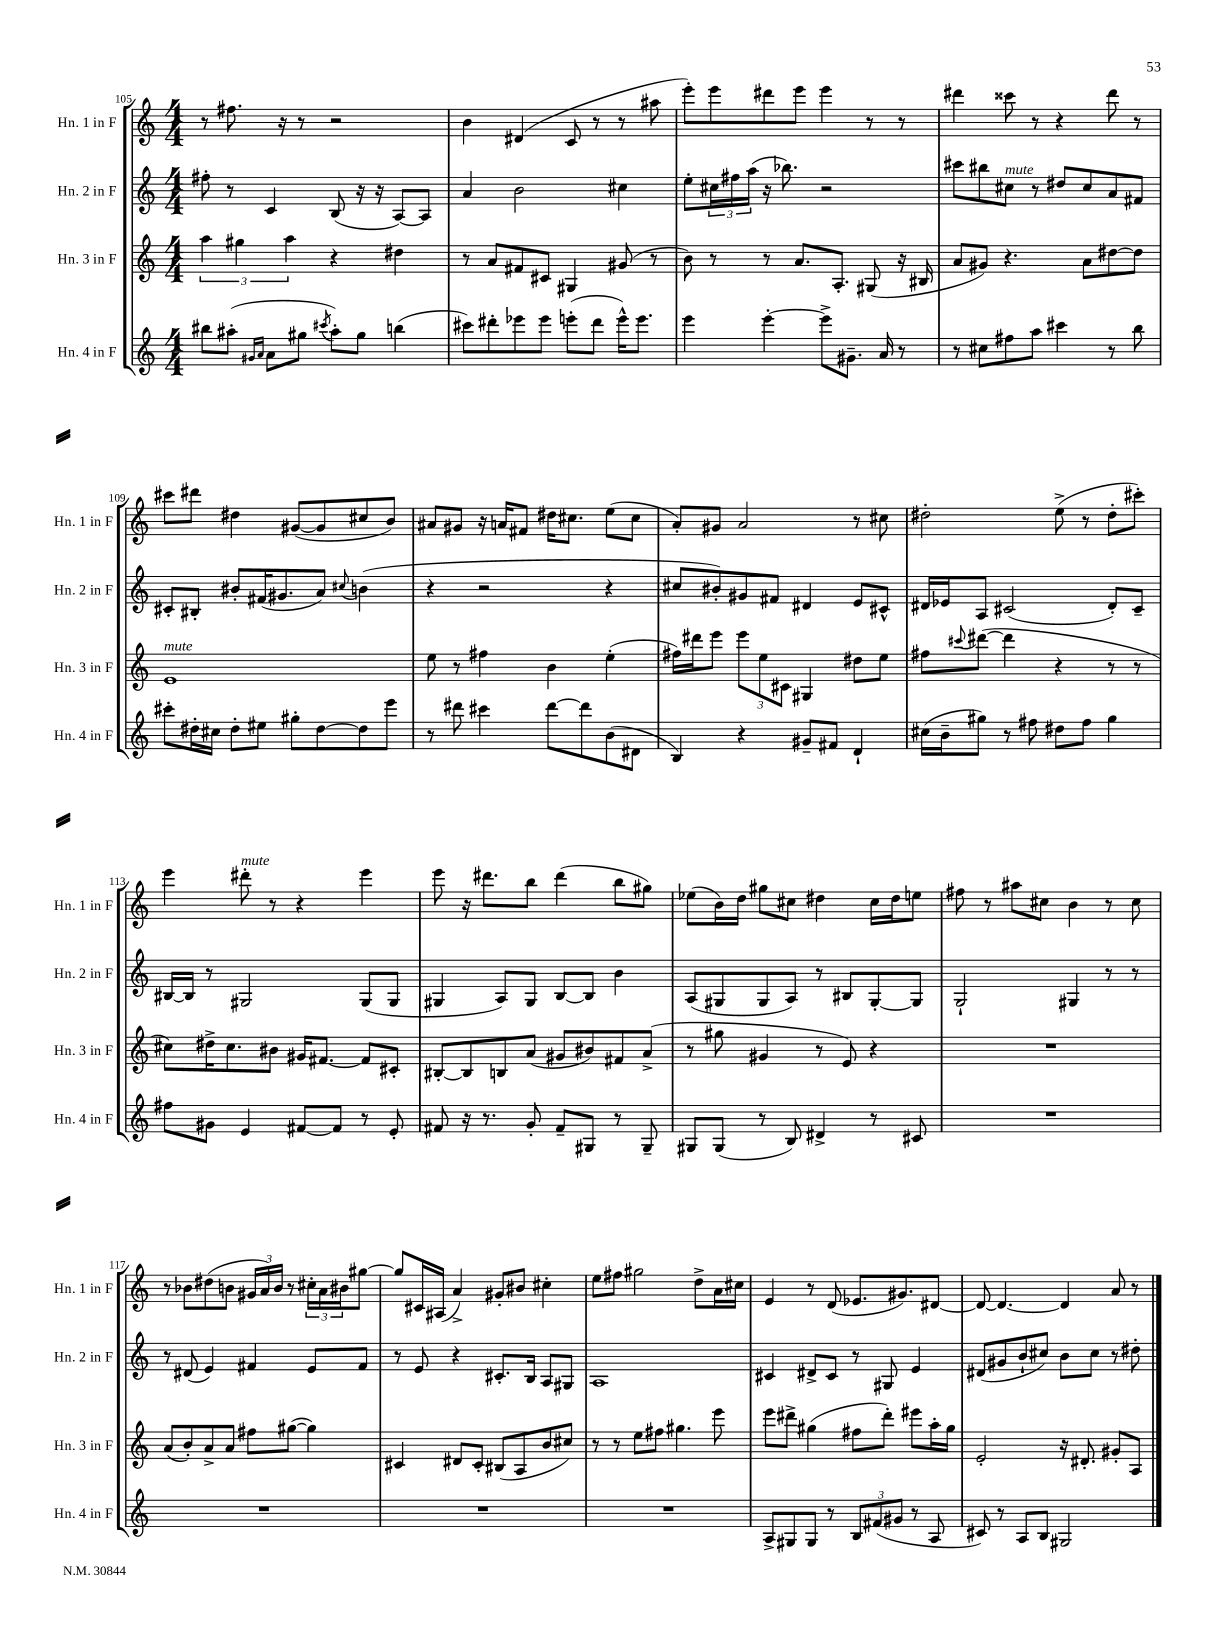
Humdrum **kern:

**kern	**kern	**kern	**kern
*part4	*part3	*part2	*part1
*staff4	*staff3	*staff2	*staff1
*I"Hn. 4 in F	*I"Hn. 3 in F	*I"Hn. 2 in F	*I"Hn. 1 in F
*I'Hn. 4 in F	*I'Hn. 3 in F	*I'Hn. 2 in F	*I'Hn. 1 in F
*clefG2	*clefG2	*clefG2	*clefG2
*k[]	*k[]	*k[]	*k[]
*M4/4	*M4/4	*M4/4	*M4/4
=105	=105	=105	=105
8bb#X\L	6aa\	8ff#X'\	8r
(8aa#X'\J	.	8r	8.ff#X\
.	6gg#X\	.	.
16qqg#X/LL	.	.	.
16qqa/JJ	.	.	.
8a\L	.	4c/	.
.	.	.	16r
.	6aa\	.	.
8gg#X\J	.	.	8r
8qccc#X/	.	.	.
8aa#'\L)	4r	(8B/	2r
8gg#\J	.	16r	.
.	.	16r	.
(4bbn\	4dd#X\	[8A/L)	.
.	.	8A/J]	.
=106	=106	=106	=106
8ccc#X\L)	8r	4a/	4b\
8ddd#X'\	8a/L	.	.
8eee-X\	8f#X/	2b\	(4d#X/
8eee-\J	8c#X/J	.	.
(8eeen'\L	4G#X/	.	8c/
8ddd#\J	.	.	8r
16eee^^\KL)	(8g#X/	4cc#X\	8r
8.eee\J	.	.	.
.	8r	.	8aa#X\
=107	=107	=107	=107
4eee\	8b\)	8ee'\L	8eee'\L)
.	8r	24cc#X\L	8eee\
.	.	24ff#X\	.
.	.	(24aa\JJ	.
[4eee'\	8r	16r	8ddd#X\
.	.	8.bb-X\)	.
.	8.a/L	.	8eee\J
8eee^\L]	.	2r	4eee\
.	8.A'/J	.	.
8.g#X~\J	.	.	.
.	(8G#X/	.	8r
16a/	.	.	.
8r	16r	.	8r
.	16B#X/	.	.
=108	=108	=108	=108
8r	8a/L	8ccc#X\L	4ddd#X\
8cc#X\L	8g#X/J)	8bb#X\	.
!	!	!LO:TX:a:i:t=mute	!
8ff#X\	4.r	8cc#X\J	8ccc##X\
8aa\J	.	8r	8r
4ccc#X\	.	8dd#X/L	4r
.	8a\L	8cc#/	.
8r	[8dd#X\	8a/	8ddd#\
8bb\	8dd#\J]	8f#X/J	8r
!!LO:LB:g=z
=109	=109	=109	=109
!	!LO:TX:a:i:t=mute	!	!
8ccc#X'\L	1e	8c#X'/L	8ccc#X\L
16dd#X'\L	.	8B#X'/J	8ddd#X\J
16cc#X\JJ	.	.	.
8dd#'\L	.	8b#X'/L	4dd#X\
8ee#X\J	.	(16f#X/K	.
.	.	8.g#X/	.
8gg#X'\L	.	.	([8g#X/L
[8dd#\	.	8a/J)	8g#/]
.	.	8qqcc#X/	.
8dd#\]	.	(4bn\	8cc#X/
8eee\J	.	.	8b/J)
=110	=110	=110	=110
8r	8ee\	4r	8a#X/L
8ddd#X\	8r	.	8g#X/J
4ccc#X\	4ff#X\	2r	16r
.	.	.	16an/KL
.	.	.	8f#X/J
[8ddd#\L	4b\	.	16dd#X\KL
.	.	.	8.cc#X\J
8ddd#\]	.	.	.
(8b\	(4ee'\	4r	(8ee\L
8d#X\J	.	.	8cc#\J
=111	=111	=111	=111
4B/)	16ff#X\LL)	8cc#X/L	8a'/L)
.	16ddd#X\J	.	.
.	8eee\J	8b#X'/)	8g#X/J
4r	12eee\L	8g#X/	2a/
.	12ee\	.	.
.	.	8f#X/J	.
.	12c#X\J	.	.
8g#X~/L	4G#X/	4d#X/	.
8f#X/J	.	.	.
4d`/	8dd#X\L	8e/L	8r
.	8ee\J	8c#X^^/J	8cc#X\
=112	=112	=112	=112
(16cc#X\LL	8ff#X\L	16d#X/LL	2dd#X'\
16b~\J	.	16e-X/J	.
.	8qqccc#X/	.	.
8gg#X\J)	([8ddd#X\J	8A/J	.
8r	4ddd#\]	(2c#X/	.
8ff#X\	.	.	.
8dd#X\L	4r	.	(8ee^\
8ff#\J	.	.	8r
4gg#\	8r	8d#'/L)	8dd#'\L
.	8r	8c#~/J	8ccc#X'\J)
!!LO:LB:g=z
=113	=113	=113	=113
8ff#X\L	8cc#X\L)	[16B#X/LL	4eee\
.	.	16B#/JJ]	.
8g#X\J	16dd#X^\K	8r	.
.	8.cc#\	.	.
!	!	!	!LO:TX:a:i:t=mute
4e/	.	2G#X/	8ddd#X'\
.	8b#X\J	.	8r
[8f#X/L	16g#X/KL	.	4r
.	[8.f#X/J	.	.
8f#/J]	.	.	.
8r	8f#/L]	(8G#/L	4eee\
8e'/	8c#X'/J	8G#/J	.
=114	=114	=114	=114
8f#X/	[8B#X'/L	4G#X/	8eee\
16r	8B#/]	.	16r
8.r	.	.	8.ddd#X\L
.	8Bn/	8A/L)	.
8g'/	(8a/J	8G#/J	8bb\J
8f#~/L	8g#X/L	[8B/L	(4ddd#\
8G#X/J	8b#X/)	8B/J]	.
8r	8f#X/	4b\	8bb\L
8G#~/	(8a^/J	.	8gg#X\J)
=115	=115	=115	=115
8G#X/L	8r	(8A/L	(8ee-X\L
(8G#/J	8gg#X\	8G#X/	16b\L)
.	.	.	16dd\JJ
8r	4g#X/	8G#/	8gg#X\L
8B/)	.	8A/J)	8cc#X\J
4d#X^/	8r	8r	4dd#X\
.	8e/)	8B#X/L	.
8r	4r	[8G#'/	16cc#\LL
.	.	.	16dd#\J
8c#X/	.	8G#/J]	8een\J
=116	=116	=116	=116
1r	1r	2G`/	8ff#X\
.	.	.	8r
.	.	.	8aa#X\L
.	.	.	8cc#X\J
.	.	4G#X/	4b\
.	.	8r	8r
.	.	8r	8cc#\
!!LO:LB:g=z
=117	=117	=117	=117
1r	(8a/L	8r	8r
.	8b'/)	(8d#X/	8b-X\L
.	8a^/	4e/)	(8dd#X\
.	8a/J	.	8bn\J
.	8ff#X\L	4f#X/	24g#X/LL
.	.	.	24a/)
.	.	.	24b/JJ
.	([8gg#X\J	.	8r
.	4gg#\])	8e/L	24cc#X'\LL
.	.	.	24a\
.	.	.	24b#X\J
.	.	8f#/J	[8gg#X\J
=118	=118	=118	=118
1r	4c#X/	8r	8gg#/L]
.	.	8e/	16c#X/L
.	.	.	(16A#X/JJ
.	8d#X/L	4r	4a^/)
.	8c#'/J	.	.
.	(8B#X/L	8.c#X'/L	8g#X'/L
.	8A/	.	8b#X/J
.	.	16B/Jk	.
.	8b/	8A/L	4cc#X'\
.	8cc#X/J)	8G#X/J	.
=119	=119	=119	=119
1r	8r	1A	8ee\L
.	8r	.	8ff#X\J
.	8ee\L	.	2gg#X\
.	8ff#X\J	.	.
.	4.gg#X\	.	.
.	.	.	8dd^\L
.	8eee\	.	16a\L
.	.	.	16cc#X\JJ
=120	=120	=120	=120
8A^/L	8eee\L	4c#X/	4e/
8G#X/	8ddd#X^\J	.	.
8G#/J	(4gg#X\	8d#X^/L	8r
8r	.	8c#/J	(8d/
12B/L	8ff#X\L	8r	8.e-X/L
(12f#X/	.	.	.
.	8ddd#'\J)	8G#X/	.
12g#X/J	.	.	.
.	.	.	8.g#X/)
8r	8eee#X\L	4e/	.
8A/	16aa'\L	.	[8d#X/J
.	16gg#\JJ	.	.
=121	=121	=121	=121
8c#X/)	2e'/	(8d#X/L	8d#/_
8r	.	8g#X/	4.d#/_
8A/L	.	8b`/	.
8B/J	.	8cc#X/J)	.
2G#X/	16r	8b\L	4d#/]
.	8.d#X'/	.	.
.	.	8cc#\J	.
.	8g#X'/L	8r	8a/
.	8A/J	8dd#X'\	8r
==	==	==	==
*-	*-	*-	*-
